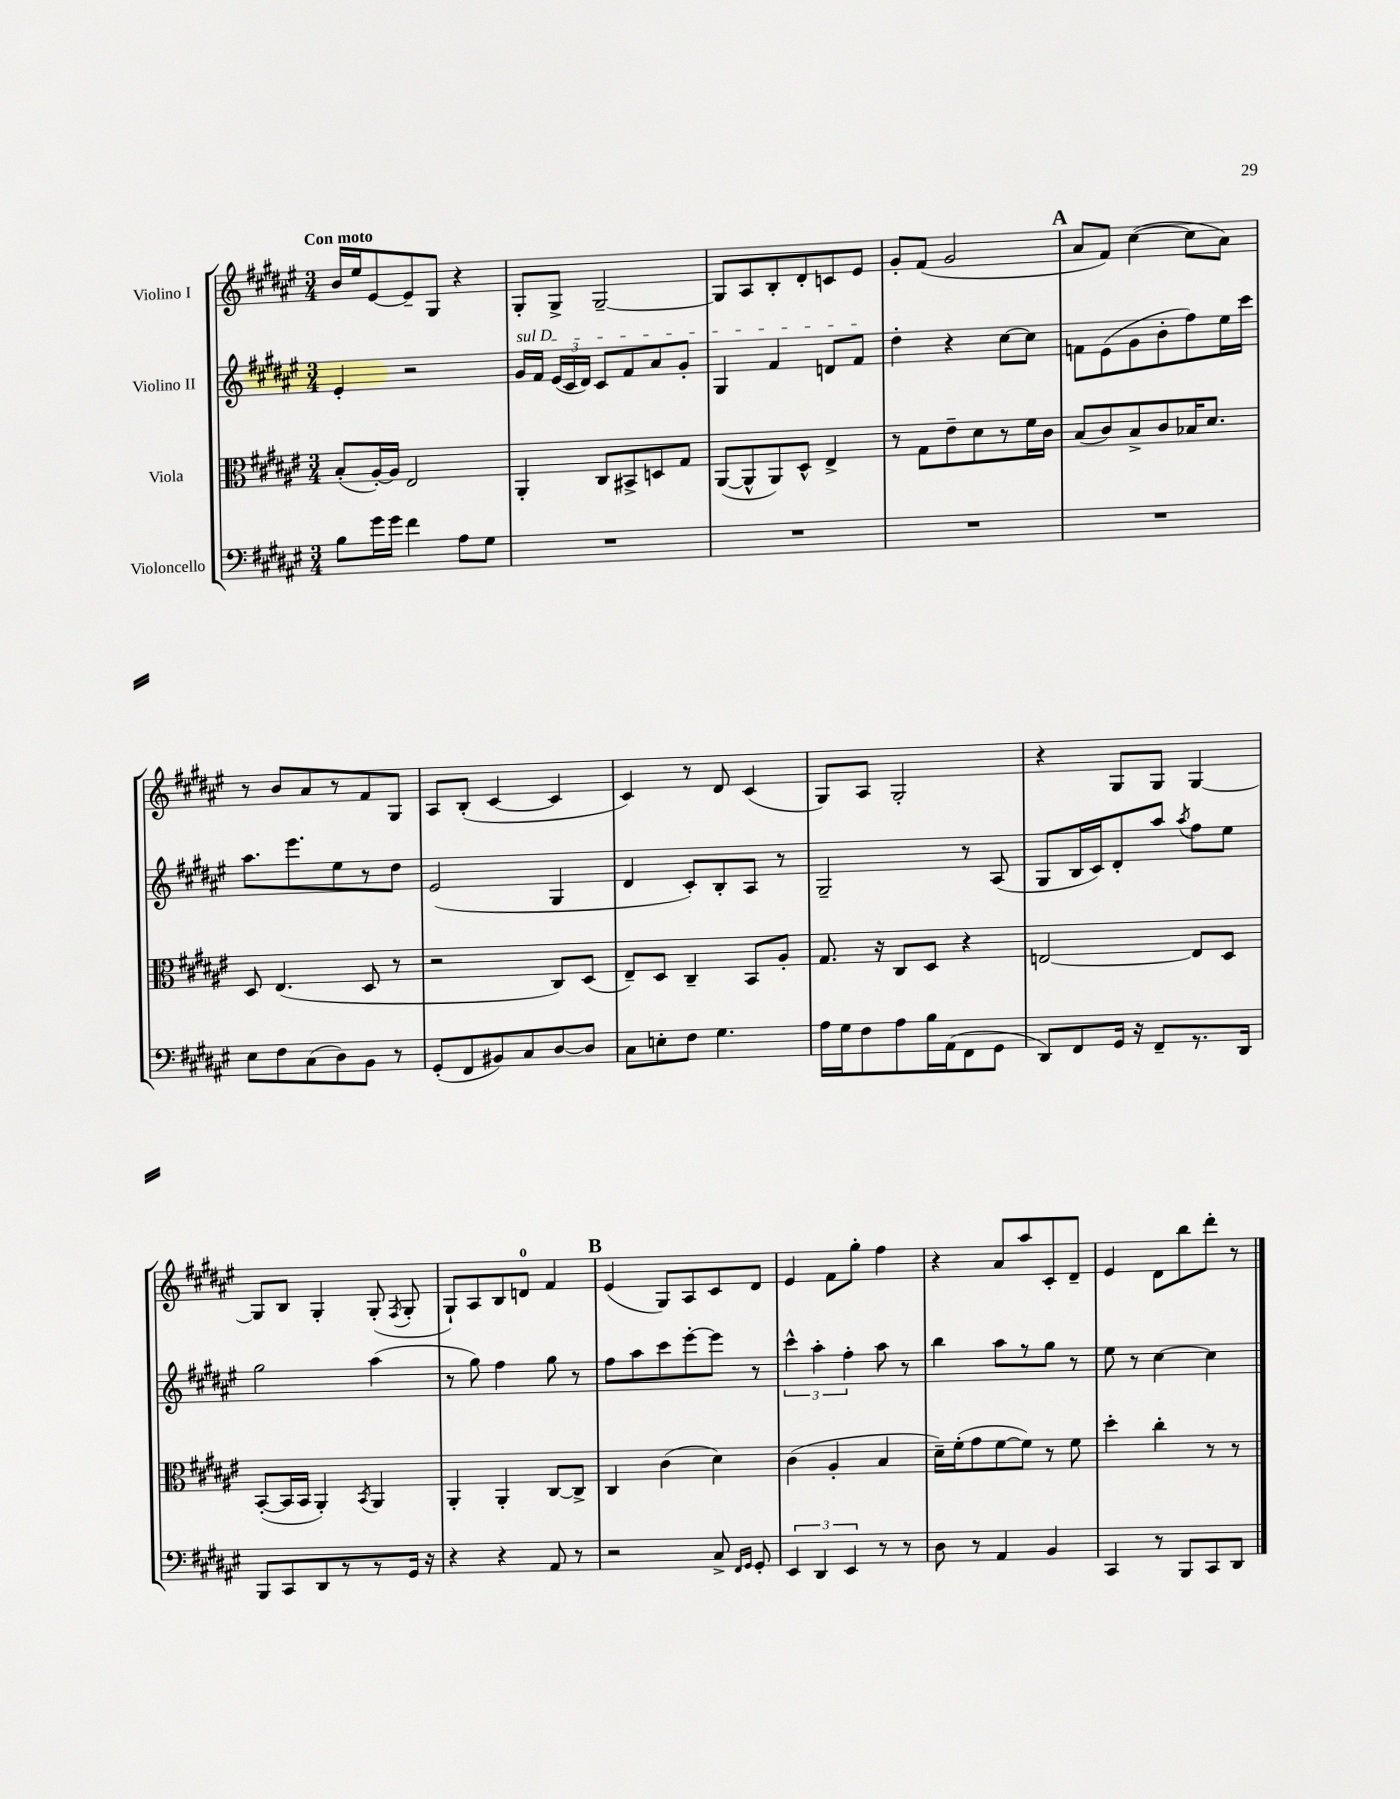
<<
\new StaffGroup <<
\new Staff = "s0" \with { instrumentName = "Violino I" } {
    \clef treble \key fis \major \numericTimeSignature \time 3/4 \tempo "Con moto"
    \autoBeamOff b'16[ eis''16 eis'8~ eis'8-- gis8] r4 |
    gis8[-. gis8]-> gis2~-- |
    gis8[ ais8 b8-. dis'8-. c'8 eis'8] |
    gis'8[-. fis'8]( gis'2 |
    \mark \markup { \bold "A" } ais'8[ fis'8]) cis''4~( cis''8[ ais'8]) |
    r8 b'8[ ais'8 r8 fis'8 gis8] |
    ais8[ b8]-.( cis'4~ cis'4 |
    cis'4) r8 dis'8 cis'4( |
    gis8[) ais8] gis2-. |
    r4 gis8[ gis8] gis4~ |
    gis8[ b8] gis4-. gis8-.( \acciaccatura { fis8 } gis8-. |
    gis8[-!) ais8 b8 d'8]-0 fis'4 |
    \mark \markup { \bold "B" } eis'4( gis8[) ais8 cis'8 dis'8] |
    eis'4 fis'8[ gis''8]-. fis''4 |
    r4 ais'8[ ais''8 cis'8-. dis'8]-- |
    eis'4 dis'8[ b''8 dis'''8]-. r8 \bar "|." |
}
\new Staff = "s1" \with { instrumentName = "Violino II" } {
    \clef treble \key fis \major \numericTimeSignature \time 3/4
    \autoBeamOff eis'4-. r2 |
    \once \override TextSpanner.bound-details.left.text = \markup { \italic "sul D" } gis'16[\startTextSpan fis'16] \tuplet 3/2 { eis'16[( cis'16 dis'16]) } cis'8[ fis'8 ais'8 gis'8]-. |
    gis4 fis'4 d'8[ fis'8]\stopTextSpan |
    dis''4-. r4 cis''8[~ cis''8] |
    \mark \markup { \bold "A" } f'8[ eis'8( gis'8 b'8-. fis''8) eis''16 cis'''16] |
    ais''8.[ eis'''8. eis''8 r8 dis''8] |
    eis'2( gis4 |
    dis'4 cis'8[-.) b8-. ais8] r8 |
    gis2-- r8 ais8( |
    gis8[ b16 cis'16) dis'8-. ais''8] \acciaccatura { ais''8 } fis''8[ eis''8] |
    gis''2 ais''4( |
    r8 gis''8) fis''4 gis''8 r8 |
    \mark \markup { \bold "B" } fis''8[ ais''8 cis'''8 eis'''8~-. eis'''8] r8 |
    \tuplet 3/2 { cis'''4-^ ais''4-. fis''4-. } ais''8 r8 |
    b''4 ais''8[ r8 gis''8] r8 |
    eis''8 r8 cis''4~ cis''4 \bar "|." |
}
\new Staff = "s2" \with { instrumentName = "Viola" } {
    \clef alto \key fis \major \numericTimeSignature \time 3/4
    \autoBeamOff b8[-.( ais16~-.) ais16] eis2 |
    ais,4-. cis8[ bis,8-> d8 gis8] |
    ais,8[~( ais,8-^ ais,8) dis8]-^ eis4-> |
    r8 gis8[ eis'8-- dis'8 r8 fis'16 cis'16] |
    \mark \markup { \bold "A" } b8[( cis'8) b8-> cis'8 bes16 dis'8.] |
    dis8 eis4.( dis8 r8 |
    r2 cis8[) dis8]( |
    eis8[--) dis8] cis4-- b,8[ ais8]-. |
    gis8. r16 cis8[ dis8] r4 |
    e2~ e8[ dis8] |
    b,8[~-.( b,16 b,16] ais,4-.) \acciaccatura { b,8 } ais,4 |
    ais,4-. ais,4-. cis8[~ cis8]-> |
    \mark \markup { \bold "B" } cis4 cis'4( dis'4) |
    cis'4( ais4-. b4 |
    dis'16[--) fis'16-.( gis'8 fis'8~ fis'8]) r8 fis'8 |
    dis''4-. cis''4-. r8 r8 \bar "|." |
}
\new Staff = "s3" \with { instrumentName = "Violoncello" } {
    \clef bass \key fis \major \numericTimeSignature \time 3/4
    \autoBeamOff b8[ gis'16 gis'16] fis'4 ais8[ gis8] |
    R2. |
    R2. |
    R2. |
    \mark \markup { \bold "A" } R2. |
    eis8[ fis8 cis8( dis8) b,8] r8 |
    gis,8[-.( fis,8 bis,8) cis8 dis8~ dis8] |
    cis8[ e8-. fis8] gis4. |
    ais16[ gis16 fis8 ais8 b16 ais,16( fis,8 gis,8] |
    dis,8[) fis,8 gis,16] r16 fis,8[-- r8. dis,16] |
    b,,8[ cis,8 dis,8 r8 r8 gis,16] r16 |
    r4 r4 ais,8 r8 |
    \mark \markup { \bold "B" } r2 cis8-> \grace { fis,16[ gis,16] } gis,8-. |
    \tuplet 3/2 { eis,4 dis,4 eis,4 } r8 r8 |
    dis8 r8 ais,4 b,4 |
    cis,4 r8 b,,8[ cis,8 dis,8] \bar "|." |
}
>>
>>
\layout { \context { \Score \remove "Bar_number_engraver" } }
